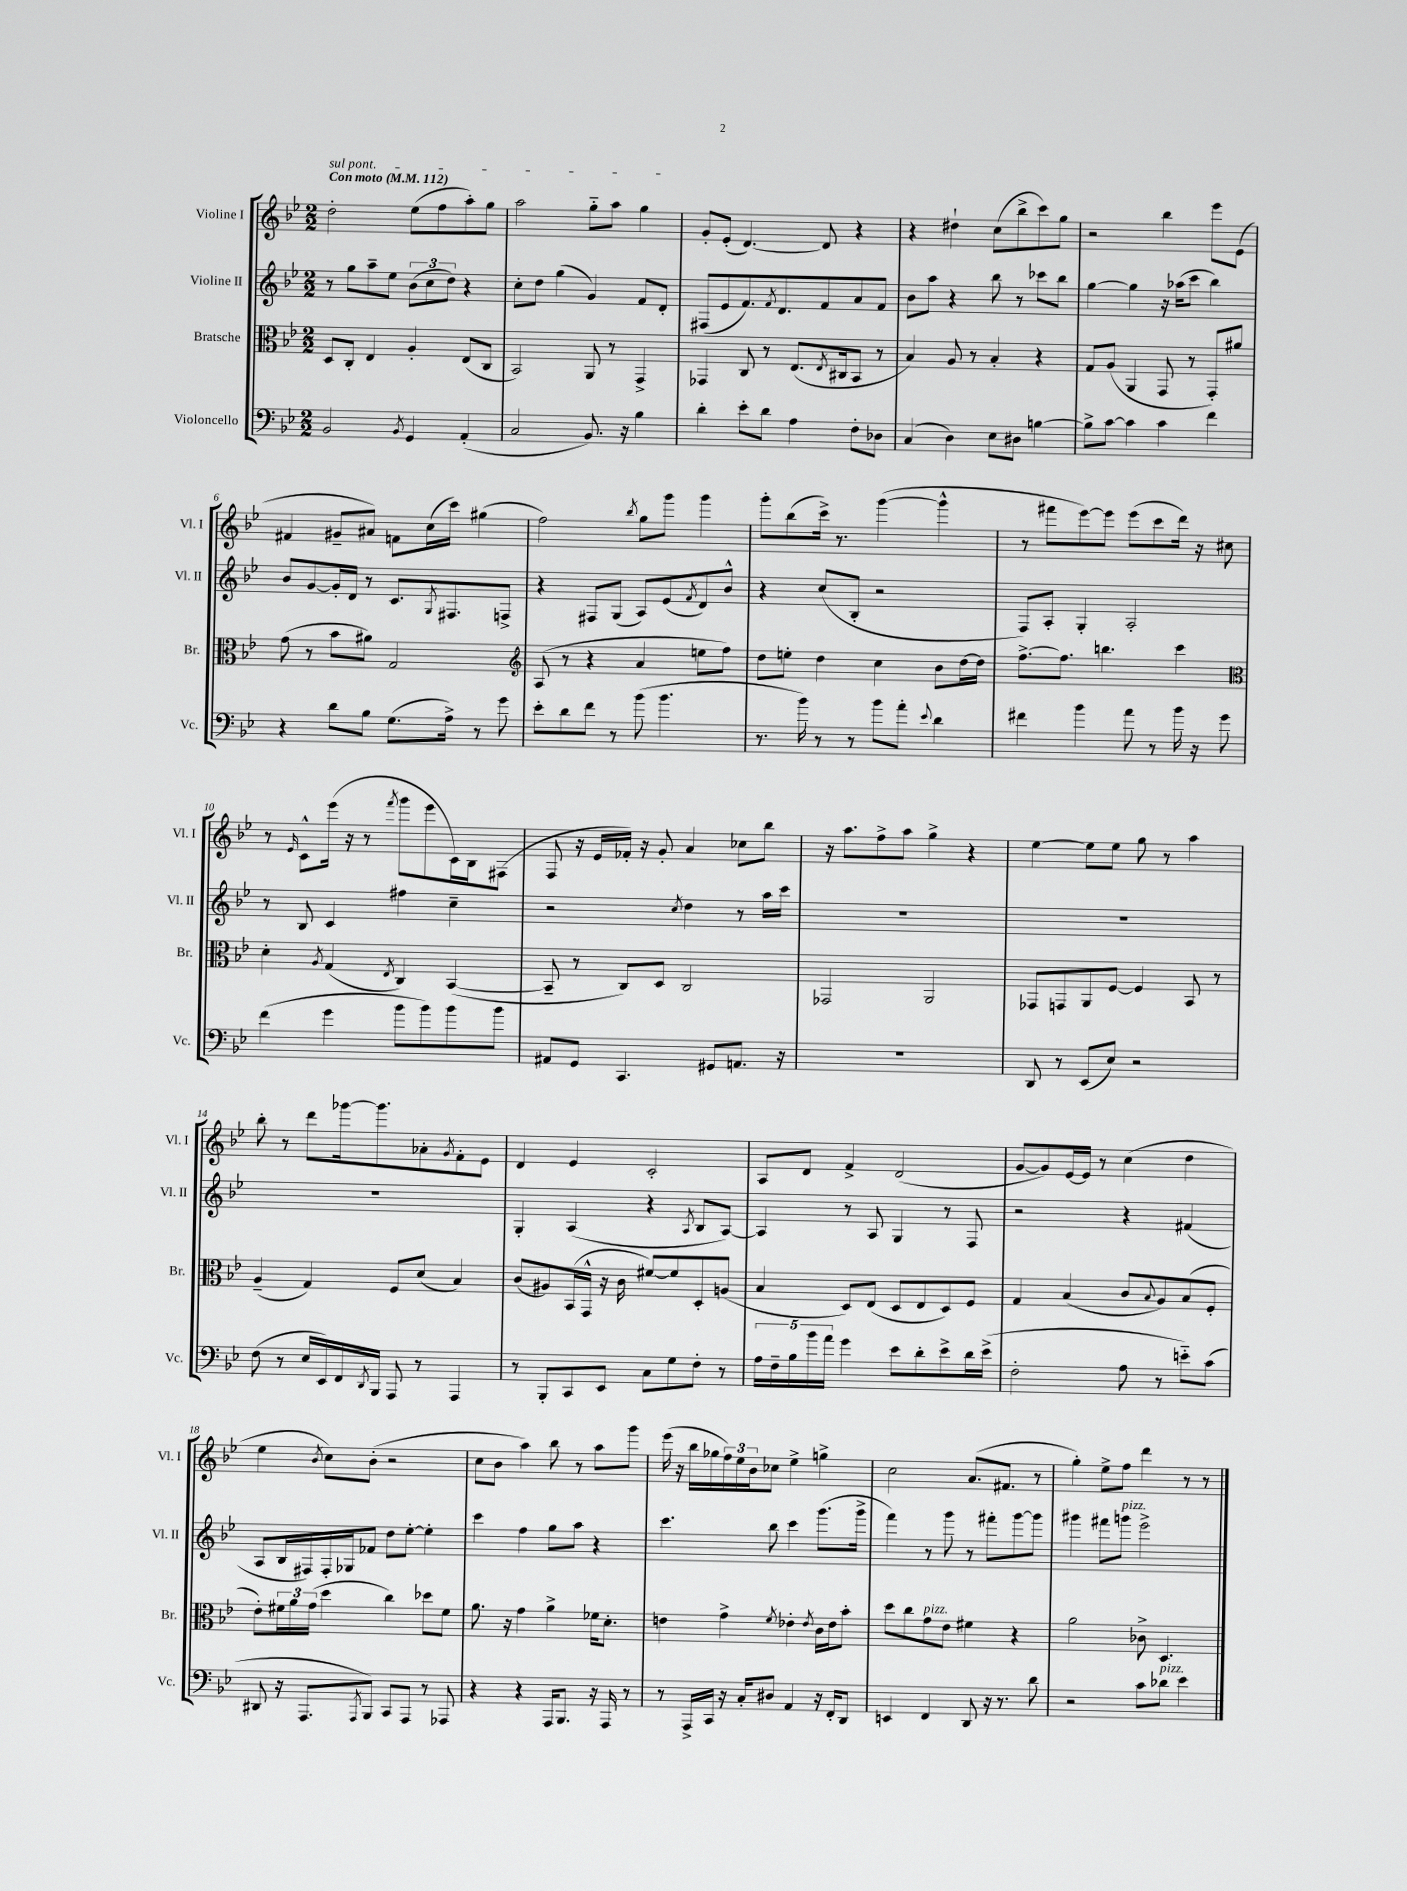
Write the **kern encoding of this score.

**kern	**kern	**kern	**kern
*part4	*part3	*part2	*part1
*staff4	*staff3	*staff2	*staff1
*I"Violoncello	*I"Bratsche	*I"Violine II	*I"Violine I
*I'Vc.	*I'Br.	*I'Vl. II	*I'Vl. I
*clefF4	*clefC3	*clefG2	*clefG2
*k[b-e-]	*k[b-e-]	*k[b-e-]	*k[b-e-]
*M2/2	*M2/2	*M2/2	*M2/2
*MM112	*MM112	*MM112	*MM112
=1	=1	=1	=1
!	!	!	!LO:TX:a:B:t=Con moto
!	!	!	!LO:TX:a:i:t=sul pont.
2BB-/	8D/L	8r	2dd'\
.	8C'/J	8gg\L	.
.	4E-/	8aa~\	.
.	.	8ee-\J	.
8qBB-/	.	.	.
4GG/	4A'/	(12b-\L	(8ee-\L
.	.	12cc\	.
.	.	.	8ff\
.	.	12dd\J)	.
(4AA'/	(8E-/L	4r	8aa'\)
.	8C/J	.	8gg\J
=2	=2	=2	=2
2C/	2BB-/)	8cc'\L	2aa\
.	.	8dd\J	.
.	.	(4gg\	.
8.BB-/)	8AA/	4g/)	8gg\L
.	8r	.	8aa\J
16r	.	.	.
4B-\	4GG^/	8f/L	4gg\
.	.	8d'/J	.
=3	=3	=3	=3
4d'\	4GG-X/	(8F#X/L	8g'/L
.	.	8e-/	(8e-'/J
8e-'\L	8C/	8.f/)	[4.d/)
8d\J	8r	.	.
.	.	8qf/	.
.	.	8.d/	.
4A\	(8.E-/L	.	.
.	.	8f/	8d/]
.	8qE-/	.	.
.	16C#X/k	.	.
8F'\L	8BB-/J	8a/	4r
8D-X\J	8r	8f/J	.
=4	=4	=4	=4
(4C/	4B-/)	8b-\L	4r
.	.	8aa\J	.
4D\)	8A/	4r	4dd#X`\
.	8r	.	.
8E-\L	4B-'/	8bb-\	(8cc\L
8D#X\J	.	8r	8bb-^\
[4Bn\	4r	8ccc-X\L	8ccc\)
.	.	8bb-\J	8gg\J
=5	=5	=5	=5
8B^\L]	8G/L	[4gg\	2r
[8c\J	(8A/J	.	.
4c\]	4AA/	4gg\]	.
4c\	8GG/	16r	4bb-\
.	.	(16aa-X\KL	.
.	8r	8ccc\J	.
4f\	8GG'/L)	4bb-\)	8eee-\L
.	8a#X/J	.	(8e-\J
!!LO:LB:g=z
=6	=6	=6	=6
4r	(8g\	8b-/L	4f#X/
.	8r	[8g/	.
8d\L	8b-\L	16g'/L]	8g#X~/L
.	.	16d/JJ	.
8B-\J	8a#X\J)	8r	8a#X/J)
(8.G\L	2G/	8.c/L	8fn\L
.	.	.	(16cc\L
.	.	8qG/	.
16A^\Jk)	.	8.F#X/	16ccc\JJ)
8r	.	.	(4gg#X\
8g\	.	8Fn^/J	.
=7	=7	=7	=7
*	*clefG2	*	*
8e-'\L	(8A/	4r	2ff\)
8d\	8r	.	.
8f\J	4r	8F#X/L	.
8r	.	(8G/J	.
.	.	.	8qbb-/
(8b-\	4a/	8A/L)	8gg\L
4.b-\	.	(8e-/	8ggg\J
.	.	8qf/	.
.	8een\L	8d/)	4ggg\
.	8ff\J)	8b-^^/J	.
=8	=8	=8	=8
8.r	8dd\L	4r	8ggg'\L
.	8een'\J	.	(8bb-\
16b-\)	.	.	.
8r	4dd\	(8cc/L	16ccc^\Jk)
.	.	.	8.r
8r	.	8B-'/J	.
8b-\L	4cc\	2r	([4ggg\
8a'\J	.	.	.
8qqe-/	.	.	.
4d\	8b-\L	.	4ggg^^\]
.	[16dd\L	.	.
.	16dd\JJ]	.	.
=9	=9	=9	=9
4f#X\	[8.ff^\L	8F/L)	8r
.	.	8A'/J	8fff#X\L
.	8.ff\J]	.	.
4b-\	.	4G'/	[8eee-\)
.	4.bbn\	.	8eee-\J]
8a\	.	2A'/	(8eee-\L
8r	.	.	8ccc\
16b-\	4ccc\	.	16ddd\Jk)
16r	.	.	16r
8g\	.	.	8cc#X\
!!LO:LB:g=z
=10	=10	=10	=10
*	*clefC3	*	*
(4f\	4d'\	8r	8r
.	.	.	16qqe-/
.	.	8B-/	8c^^\L
.	8qA/	.	.
4g\	(4G/	4c/	(16eee-\Jk
.	.	.	16r
.	.	.	8r
.	8qE-/	.	8qfff/
8b-\L	4C/)	4ff#X\	8ggg\L
8b-\)	.	.	8eee-\
8b-\	([4BB-/	4cc~\	16c\L)
.	.	.	16B-\J
8b-\J	.	.	(8F#X\J
=11	=11	=11	=11
8AA#X/L	8BB-~/]	2r	8F/
8GG/J	8r	.	16r
.	.	.	16e-/LL
4.CC/	8C/L)	.	16f-X'/JJ)
.	.	.	16r
.	8D/J	.	8g'/
.	.	8qcc/	.
.	2C/	4dd\	4a/
8GG#X/L	.	.	.
8.AAn/J	.	8r	8cc-X\L
.	.	16aa\LL	8bb-\J
16r	.	16ccc\JJ	.
=12	=12	=12	=12
1r	2GG-X/	1r	16r
.	.	.	8.aa\L
.	.	.	8ff^\
.	.	.	8aa\J
.	2AA/	.	4gg^\
.	.	.	4r
=13	=13	=13	=13
8DD/	8GG-X/L	1r	[4ee-\
8r	8GGn/	.	.
(8EE-/L	8AA/	.	8ee-\L]
8E-/J)	[8F/J	.	8ee-\J
2r	4F/]	.	8gg\
.	.	.	8r
.	8BB-/	.	4aa\
.	8r	.	.
!!LO:LB:g=z
=14	=14	=14	=14
(8F\	(4A~/	1r	8bb-'\
8r	.	.	8r
16E-/LL	4G/)	.	8ddd\L
16EE-/)	.	.	.
16FF/	.	.	[16ggg-X\k
8qDD/	.	.	.
16BBB-/JJ	.	.	8.ggg-\]
8AAA/	8F/L	.	.
8r	(8d/J	.	8a-X'\
.	.	.	8qg/
4AAA/	4B-/)	.	8f'\
.	.	.	8e-\J
=15	=15	=15	=15
8r	(8c/L	4G'/	4d/
8BBB-'/L	8A#X/)	.	.
8CC/	(16BB-/L	(4A/	4e-/
.	16GG^^/JJ	.	.
8EE-/J	16r	.	.
.	16c\	.	.
8C\L	[8f#X/L)	4r	2c'/
8G\	8f#/]	.	.
.	.	8qA/	.
8F'\J	8D'/	8B-/L	.
8r	(8An/J	[8A/J)	.
=16	=16	=16	=16
20A\LL	4B-/	4A/]	8A/L
20F~\	.	.	.
20B-\	.	.	.
.	.	.	8d/J
20b-\	.	.	.
20a\JJ	.	.	.
4g\	8D/L)	8r	4f^/
.	(8E-/J	8A/	.
8e-\L	8D/L	4G/	(2d/
8d'\	8E-/	.	.
8e-^\	8D/)	8r	.
16d\L	8F/J	8F/	.
(16e-^\JJ	.	.	.
=17	=17	=17	=17
2F'\	4G/	2r	[8g/L
.	.	.	8g/])
.	(4B-/	.	[16e-/L
.	.	.	16e-/JJ]
.	.	.	8r
8A\	8c/L	4r	(4cc\
.	8qqB-/	.	.
8r	8A/)	.	.
8en\L)	(8B-/	(4f#X/	4dd\
(8c\J	8F'/J	.	.
!!LO:LB:g=z
=18	=18	=18	=18
8DD#X/	8e-'\L)	8A/L	4ee-\
16r	24f#X\L	16B-/L	.
.	24a\	.	.
8.AAA/L	.	16F#X/)	.
.	(24g\JJ	.	.
.	.	.	8qb-/
.	4dd\	16F#'/	8cc\L)
.	.	16G-X/J	.
8qAAA/	.	.	.
8BBB-/J)	.	8f-X/J	(8b-'\J
8CC/L	4cc\)	8dd\L	2r
8AAA/J	.	[8ee-'\J	.
8r	8dd-X\L	4ee-'\]	.
8AAA-X/	8f#\J	.	.
=19	=19	=19	=19
4r	8.a\	4ccc\	8cc\L
.	.	.	8b-\J
.	16r	.	.
4r	4g\	4ff\	4aa\)
16AAA/KL	4a^\	8gg\L	8bb-\
8.BBB-/J	.	.	.
.	.	8aa\J	8r
16r	16f-X\KL	4r	8aa\L
16AAA/	8.d'\J	.	.
8r	.	.	8ggg\J
=20	=20	=20	=20
8r	4en\	4.ccc\	(16eee-\
.	.	.	16r
16AAA^/LL	.	.	16bb-\LL
16CC/JJ	.	.	16gg-X\
16r	4g^\	.	24ff\)
.	.	.	24ee-\
16C'/KL	.	.	.
.	.	.	24b-\J
8D#X/J	.	8bb-\	8cc-X\J
.	8qf/	.	.
4AA/	4e-X'\	4ccc\	4ee-^\
.	8qe-/	.	.
16r	16c\LL	(8.ggg\L	4ggn^\
16FF'/KL	16e-\J	.	.
8DD/J	8b-'\J	.	.
.	.	16ggg^\Jk	.
=21	=21	=21	=21
4EEn/	8dd\L	4fff\)	2cc\
.	8cc\	.	.
!	!LO:TX:a:i:t=pizz.	!	!
4FF/	8g\	8r	.
.	8e-\J	8ggg\	.
8DD/	4f#X\	8r	(8.a/L
16r	.	8fff#X'\L	.
8.r	.	.	8.f#X/J
.	4r	[8ggg\	.
8d\	.	8ggg\J]	8r
=22	=22	=22	=22
2r	2a\	4ggg#X\	4gg'\)
.	.	8fff#X\L	8ee-^\L
!	!	!LO:TX:a:i:t=pizz.	!
.	.	8gggn\J	8ff\J
8c\L	8c-X^\	2eee-^\	4ddd\
!LO:TX:a:i:t=pizz.	!	!	!
8d-X\J	4.D/	.	.
4e-\	.	.	8r
.	.	.	8r
==	==	==	==
*-	*-	*-	*-
